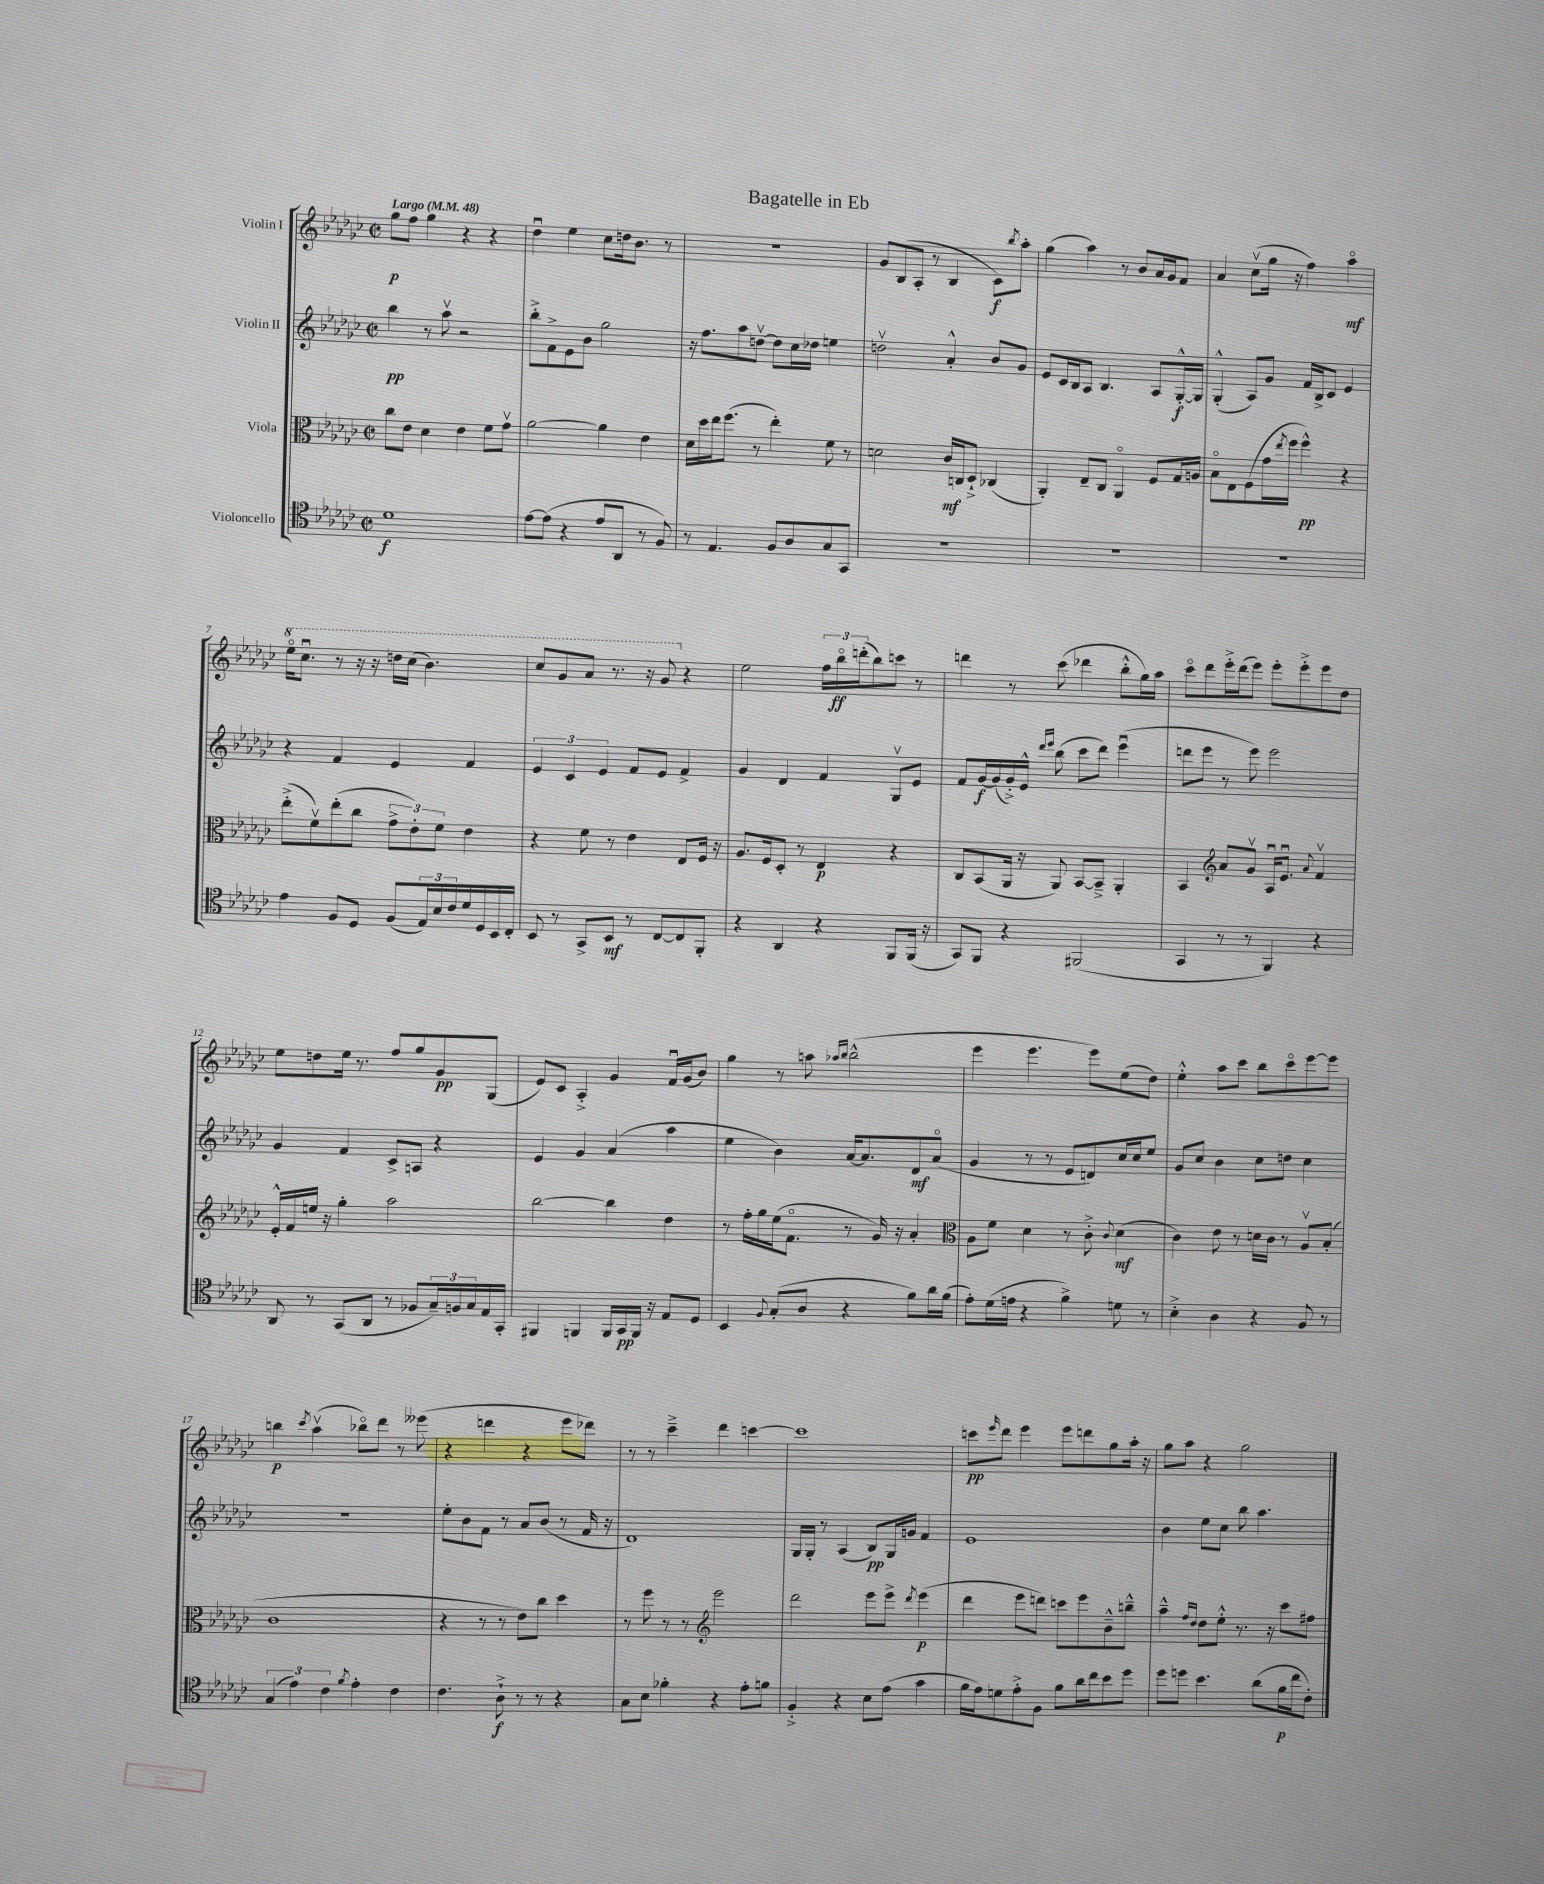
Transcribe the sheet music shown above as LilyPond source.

\header { title = "Bagatelle in Eb" }
<<
\new StaffGroup <<
\new Staff = "s0" \with { instrumentName = "Violin I" } {
    \clef treble \key ges \major \defaultTimeSignature \time 2/2 \tempo "Largo" 4 = 48
    ges''8\p f''8 ges''4 r4 r4 |
    des''4\downbow ees''4 ces''8 d''16 bes'8. r8 |
    r1 |
    ges'8 bes8( aes8-. r8 bes4 ces'8\f) \acciaccatura { bes''8 } aes''8-. |
    ges''4( aes''4) r8 bes'8 aes'16 ges'16 f'8 |
    aes'4 ces''8\upbow( ges''16 r16 f''4) aes''4\flageolet\mf |
    \ottava #1 ees'''16\flageolet ces'''8.\downbow r8 r16 r16 d'''16 ces'''16( bes''4.) |
    ces'''8 ges''8 aes''8 r8. r16 ges''8 \ottava #0 r4 |
    ees''2 \tuplet 3/2 { f''16 bes''16\flageolet\ff d'''16-.( } bes''8) c'''8 r8 |
    d'''4 r8 ces'''8( des'''4 bes''8-.-^ ges''16) aes''16 |
    ces'''8\flageolet des'''8 ees'''16-.-> des'''16( ees'''8) ees'''8-. ees'''8-.-> ees'''8 des''8 |
    ees''8 d''8 ees''16 r8. f''8 ges''8 ges'8\pp ges8( |
    ees'8) ces'8 aes4-.-> ges'4 f'16\downbow ges'16( bes'8) |
    ges''4 r8 a''8 \grace { aes''16 bes''16 } bes''2-^( |
    ees'''4 ees'''4. ees'''8) ees''8( des''8) |
    ees''4-.-^ aes''8 ces'''8 bes''8 ces'''8\flageolet ees'''8~ ees'''8 |
    b''4\p \acciaccatura { ces'''8 } aes''4\upbow( bes''8\flageolet) des'''8 r8 eeses'''8( |
    r4 d'''4 r4 ees'''8 des'''8) |
    r8 r8 ces'''4---> des'''4 c'''4~ |
    c'''1 |
    c'''8\pp \grace { ees'''16 } des'''8 ees'''4 ees'''8 d'''8 ges''8 aes''16-. r16 |
    ges''8 aes''8 r4 ges''2 \bar "|." |
}
\new Staff = "s1" \with { instrumentName = "Violin II" } {
    \clef treble \key ges \major \defaultTimeSignature \time 2/2
    bes''4\pp r8 aes''8\upbow r2 |
    bes''8-.-> f'8-> ees'8 bes'8 ges''2 |
    r16 f''8. aes''8 d''8~\upbow d''8 ces''16 des''16 e''4 |
    d''2\upbow aes'4-.-^ bes'8 ges'8 |
    ees'8 ces'16 bes16 aes8 bes4. aes8 ges16~-.-^\f ges16 |
    ges4-.-^( aes8) ges'8 f'16 bes16-> ces'8 ees'4 |
    r4 f'4 ees'4 f'4 |
    \tuplet 3/2 { ees'4 ces'4 ees'4 } f'8 ees'8 f'4-> |
    ges'4 des'4 f'4 ges8\upbow ees'8 |
    f'8 ges'16~\f ges'16( ges'16-.->) ees'16-^ \grace { des'''16 ees'''16 } bes''8( ces'''8 des'''8) ees'''4\downbow( |
    d'''8 ees'''8 r8 ees'''8) ees'''2 |
    ges'4 f'4 ces'8-> a8 r4 |
    ees'4 ges'4 aes'4( aes''4 |
    ees''4 bes'4) aes'16~ aes'8. des'8\mf aes'8\flageolet( |
    ges'4 r8 r8 ees'8 d'8) ces''16 ces''16 ees''8 |
    ges'8 ces''8 bes'4 ces''8 d''8 ces''4 |
    R1 |
    ees''8-. bes'8 f'8 r8 aes'8 bes'8( r8 f'16 r16 |
    des'1) |
    ges16 ges16-. r8 aes4( bes8\pp) ges16 g'16 f'4 |
    ees'1 |
    bes'4 ees''8 ces''8 bes''8 aes''4. \bar "|." |
}
\new Staff = "s2" \with { instrumentName = "Viola" } {
    \clef alto \key ges \major \defaultTimeSignature \time 2/2
    ces''8 ees'8 des'4 ees'4 f'8 ges'8\upbow |
    aes'2~ aes'4 ees'4 |
    des'16 des''16 ees''16 f''8.( r8 ees''4-.) f'8 r8 |
    d'2 ces'16\mf c16 des8-!-> ces4( |
    aes,4-.) ees8-- ces8 aes,4\flageolet f8 ges16 a16 |
    bes8\flageolet ees8 f8( ges'16 \acciaccatura { ees''8 } f''16 f''4-^\pp) r4 |
    ees''8-.->( f'8\upbow) ees''8-.( ces''8 \tuplet 3/2 { ges'8-> ees'8-.) f'8 } ees'4 |
    r4 f'8 r8 ees'4 ees8 f16 r16 |
    aes8. f16 des8-. r8 ees4\p r4 |
    ces8 bes,8( aes,16 r16 aes,8) bes,8~ bes,8---> aes,4-. |
    bes,4 \clef treble aes'8 ges'8\upbow aes16\downbow ees'8.\downbow \appoggiatura { aes'8 } f'4\upbow |
    ees'16-.-^ f'16 e''16 r16 ges''4-. aes''2 |
    bes''2~ bes''4 des''4 |
    r8 f''16-. ges''16 ees''16( f'8.\flageolet r8 ges'16) r16 aes'4-. |
    \clef alto aes8 f'8 des'4 r8 ces'8-.-> \appoggiatura { ces'8 } des'4\mf( |
    ces'4) ees'8 r8 d'16 ces'16 r8 aes8\upbow bes8-.( |
    ces'1 |
    r4 r8 r8 ees'8) ces''8 des''4 |
    r8 f''8 r8 r8 \clef treble ees'''2 |
    des'''2 ees'''8 ees'''8-> \acciaccatura { des'''8 } ees'''4\p( |
    des'''4 ees'''8 d'''8) c'''8 ees'''8 bes'8---^ b''8---^ |
    aes''4---^ \grace { f''16 des''16 } des''8 ees''8-.-^ r8. r16 ces'''8 fis''8 \bar "|." |
}
\new Staff = "s3" \with { instrumentName = "Violoncello" } {
    \clef tenor \key ges \major \defaultTimeSignature \time 2/2
    des'1\f |
    ees'8~ ees'8( r4 ees'8 aes,8 r8 f8) |
    r8 ees4. f8 aes8 ges8 ges,8 |
    R1 |
    R1 |
    R1 |
    ees'4 f8 des8 f8( \tuplet 3/2 { ees16) bes16 ces'16 } des'16 des16 bes,16 ces16-. |
    bes,8 r8 ges,8-> bes,8\mf r8 ces8~ ces8 f,8-. |
    r4 aes,4 r4 f,8 f,16( r16 |
    ges,8) f,8 r4 fis,2( |
    ges,4 r8 r8 f,4) r4 |
    aes,8 r8 ges,8( aes,8 r8 fes8 \tuplet 3/2 { ges16--) f16 ges16 } ees16 ges,16-. |
    fis,4 f,4 f,16 ges,16\pp f,16 r16 ees8 des8 |
    bes,4 \appoggiatura { f8 } ges8-.( aes8 r4 f'8) aes'16 f'16( |
    ees'8-.) des'16( e'16 r4 f'4->) d'8 r8 |
    bes4-.-> aes4 r4 f8 r8 |
    \tuplet 3/2 { ges4( ees'4) ces'4 } \acciaccatura { f'8 } ees'4-. ces'4 |
    ces'4. aes8-!->\f r8 r8 r4 |
    ges8 bes8 fes'4-. r4 ees'8-. f'8 |
    f4-.-> r4 bes8 ees'8( ges'4 |
    f'16 ees'16) d'8 ees'8-.-> f8 f'8 aes'16 ces''16 bes'8 des''8 |
    des''8 d''8 bes'4. aes'8( f'16\p ces''16 ces'8-.) \bar "|." |
}
>>
>>
